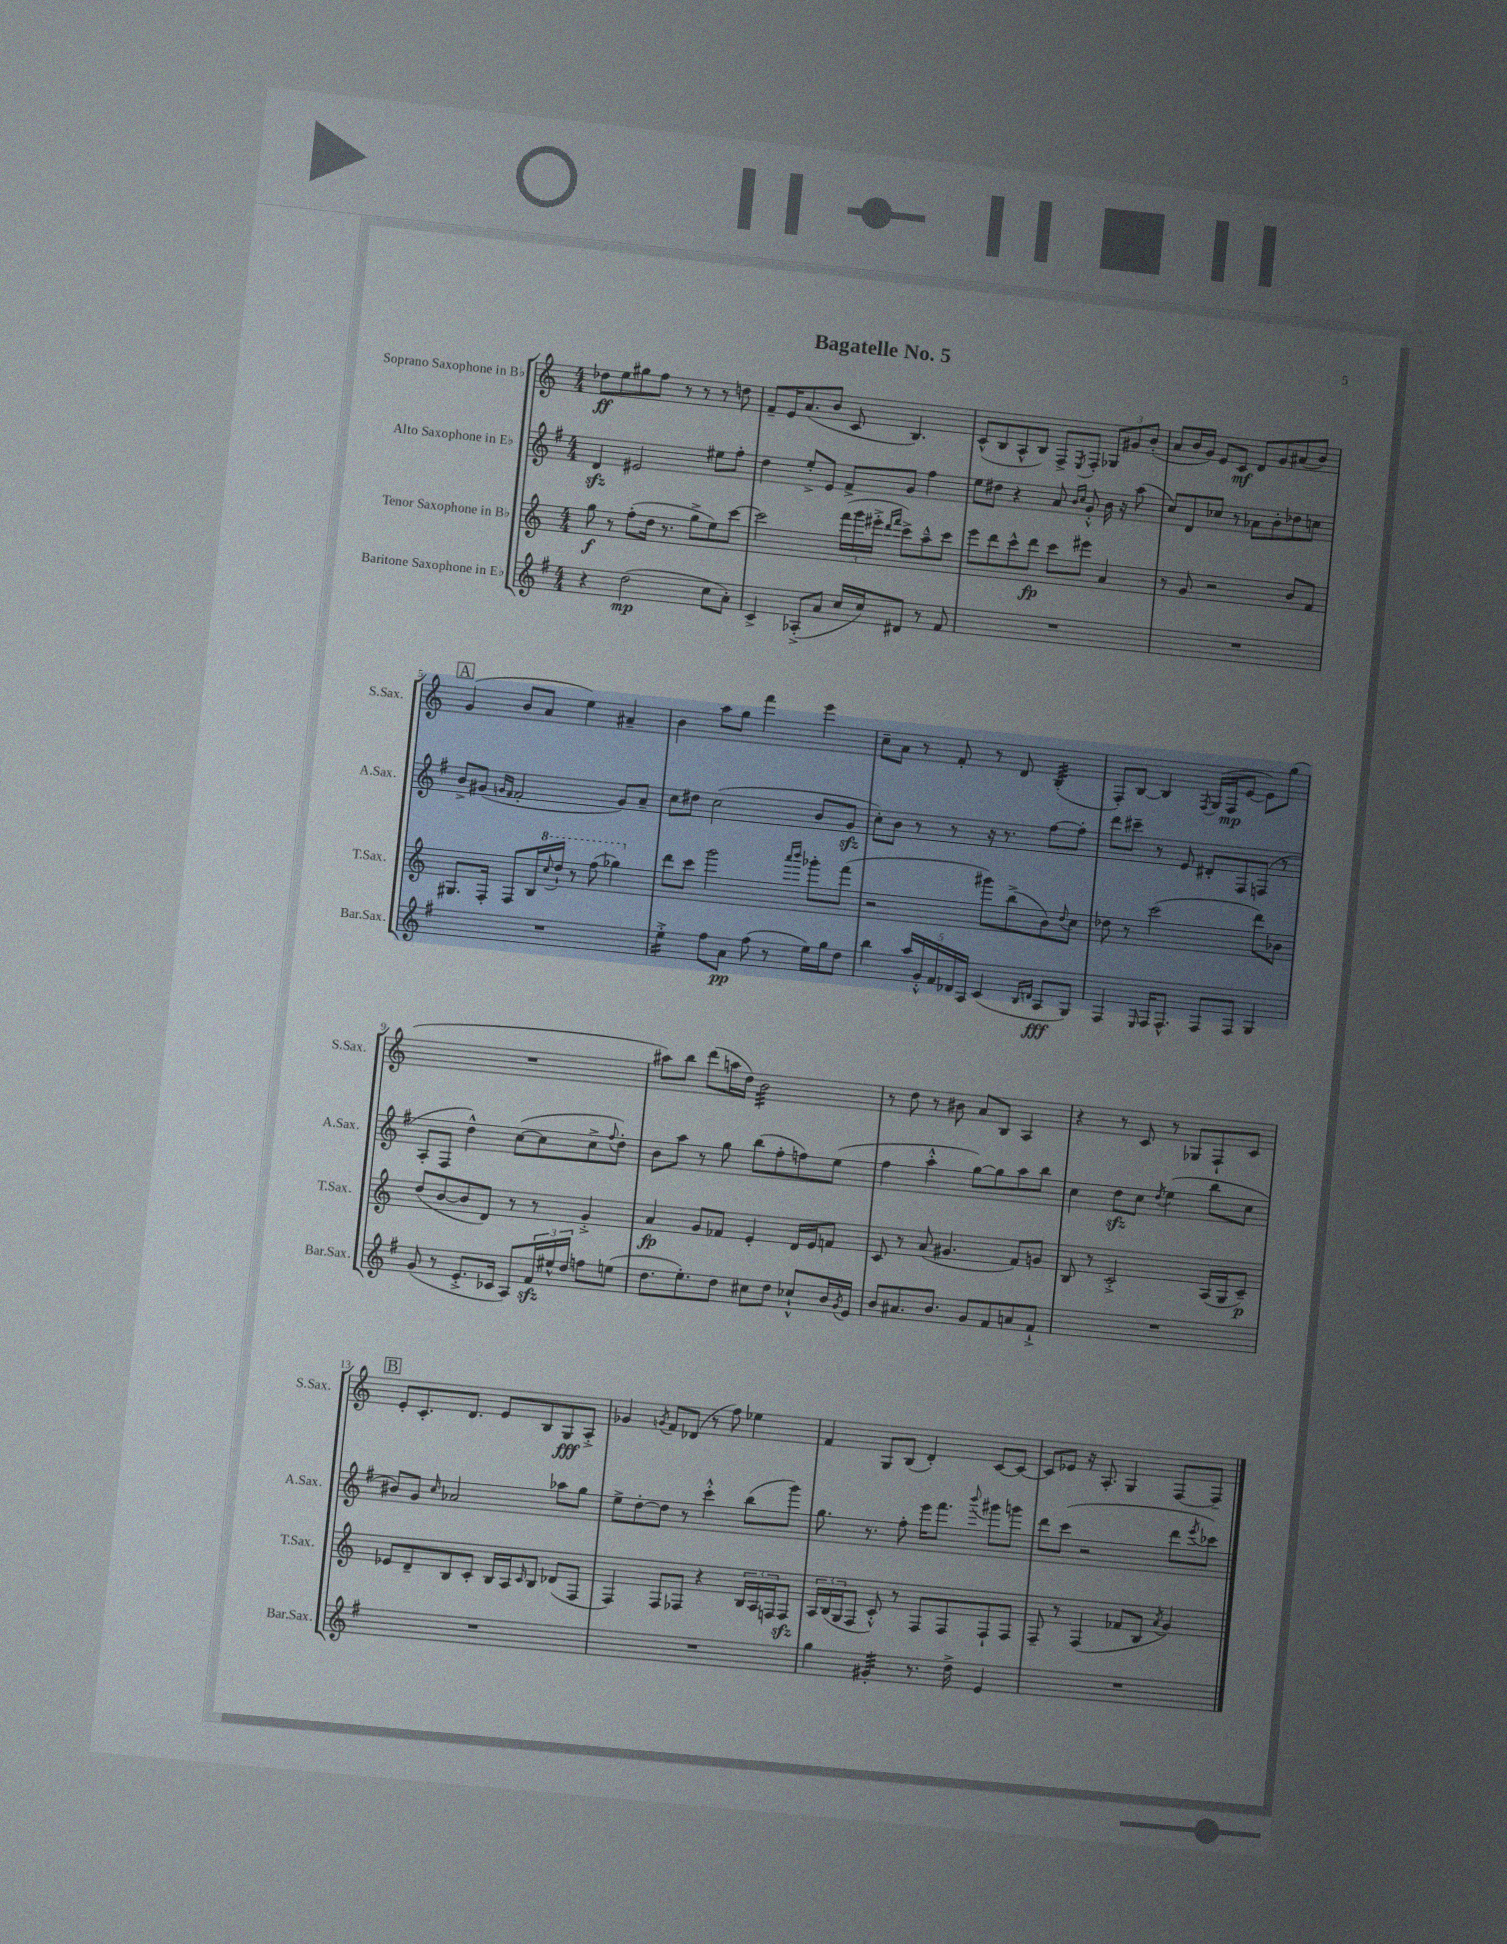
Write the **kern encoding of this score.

**kern	**kern	**kern	**kern
*staff4	*staff3	*staff2	*staff1
*clefG2	*clefG2	*clefG2	*clefG2
*k[f#]	*k[]	*k[f#]	*k[]
*M4/4	*M4/4	*M4/4	*M4/4
4r	8gg\	4d/	8dd-\L
.	8r	.	8ee\
(2dd\	(8ff'\L	2e#/	8gg#\
.	16dd\Jk	.	8ff\J
.	8.r	.	.
.	.	.	8r
.	8gg^\L	.	8r
8cc\L	8ee\)	8ee#\L	8r
8a'\J)	[8ccc\J	8ff#'\J	8dd\
=	=	=	=
4c^/	2ccc\]	4dd\	8f~/L
.	.	.	16e/K
.	.	.	(8.a/
(8A-'^/L	.	8ee'^/L	.
8a/J	.	8e/J	8b/J
16cc/LL	(24fff\LL	8f#^/L	8c/
.	24ggg\	.	.
16cc/J)	.	.	.
.	24eee#'^\JJ	.	.
.	16qqddd/LL	.	.
.	16qqfff/JJ	.	.
8d#/J	8ccc^\L)	8g/J	4.B/)
8r	8aa~^^\	4ff#\	.
8f#/	8ccc\J	.	.
=	=	=	=
1r	8eee\L	8ee\L	(8c^^/L
.	8ddd\	8dd#\J	8B/
.	8ccc^^\	4r	8A^^/
.	8ddd\J	.	8B/J)
.	8ccc\L	8a/	8F^/L
.	.	16qqb/LL	.
.	.	16qqcc/JJ	8qE/
.	8eee#\J	8g'^^/	8F'/J
.	4a/	16b\	12G-/L
.	.	16r	.
.	.	.	12g#/
.	.	(8aa\	.
.	.	.	(12b'/J
=	=	=	=
1r	8r	8cc/L)	8a/L
.	8g/	8d/	16b/L
.	.	.	16g/JJ)
.	2r	8cc-/J	8e/L
.	.	8r	8c/J
.	.	8a-\L	8d/L
.	.	8b'\	8g/
.	8b/L	8dd-\	(8a#/
.	8f/J	8cc\J	8b/J)
=	=	=	=
1r	8.G#/L	8b^/L	(4g/
.	.	(8g#/J	.
.	16F'/Jk	.	.
.	.	16qqg/LL	.
.	.	16qqf#/JJ	.
.	8F/L	2f#'/	8b/L
.	16B/L	.	8a/J
.	8qqccc/	.	.
.	16ddd`/JJ	.	.
.	8r	.	4ee\)
.	(8fff\	.	.
.	4ggg-\)	8g/L)	4a#~/
.	.	8a~/J	.
=	=	=	=
4ee'^\	8ddd\L	8cc\L	4b\
.	8ccc\J	8dd#\J	.
8ff#\L	2ggg\	(2cc\	8aa\L
8a\J	.	.	8gg\J
(8ff#\	.	.	4fff\
8r	.	.	.
.	16qqaaa/LL	.	.
.	16qqbbb/JJ	.	.
16ee\LL)	8ggg-'\L	8b/L	4eee\
16gg\J	.	.	.
8dd\J	(8fff\J	8g/J	.
=	=	=	=
4bb\	2r	8cc'\L)	8cc~\L
.	.	8b\J	8a\J
20aa/LL	.	8r	8r
20g'^^/	.	.	.
20f#/	.	.	.
.	.	8r	8f'/
20d-/	.	.	.
20A/JJ	.	.	.
(4c/	8ggg#\L)	16r	8r
.	.	8.r	.
.	(8bb^\	.	8d/
16qqB/LL	.	.	.
16qqd/JJ	.	.	.
8A/L	8b\)	[8ff#\L	(4B'/
.	8qqdd/	.	.
8G/J)	8cc\J	8ff#'\]J	.
=	=	=	=
4F#/	8dd-\	8ddd\L	8F'/L)
.	8r	8ccc#~\J	[8B/J
16qqE/	.	.	.
16F#/LK	(2ccc\	8r	4B/]
8.F#^^/J	.	.	.
.	.	8e/	.
.	.	.	8qF/
8F#/L	.	8d#'/L	(16G/LL
.	.	.	16F/J
8F#/J	.	8F#/	[8e/J
4G/	8ddd\L)	(8F/J	8e\]L)
.	8b-\J	8r	(8gg\J
=	=	=	=
(8g/	(8dd/L	8A'/L	1r
8r	[8b/	8F#/J	.
8.e'^/L	8b/]	4dd^^\)	.
.	8d/J)	.	.
16c-/Jk	.	.	.
8A/L)	8r	([8cc\L	.
24f#/L	8r	8cc\]	.
24ee#^^/	.	.	.
24dd/JJ	.	.	.
8ff\L	4g'^/	8cc^\	.
.	.	8qqff#/	.
(8ee\J	.	8dd'\J)	.
=	=	=	=
8.dd\L	4a/	8b\L	8aa#\L)
.	.	8aa\J	8bb\J
8.ee'\)	.	.	.
.	8g/L	8r	(8ddd\L
8dd\J	8f-/J	8gg\	16aa\L
.	.	.	16dd\JJ)
8cc#\L	4e'/	(8bb\L	2b\
8dd\J	.	8ff#'\	.
8cc-`^^/L	16d/LL	8ff\)	.
.	16e/J	.	.
16b/L	8f/J	(8ee\J	.
8qg/	.	.	.
16e/JJ	.	.	.
=	=	=	=
8b/L	8c/	4ff#\	8r
8.a#/	8r	.	8dd\
.	(8a/	4aa'^^\	8r
8.b/J	.	.	.
.	4.g#/	.	8b#\
8g/L	.	[8gg\L)	8a/L
8f#/	.	8gg\]	8B/J
8a/	8f/L)	8aa\	4A/
8f#`^/J	8g/J	8bb\J	.
=	=	=	=
1r	8B/	4cc\	4r
.	8r	.	.
.	2c'^/	8dd\L	8r
.	.	8cc\J	8c/
.	.	8qdd/	.
.	.	(4ee\	8r
.	.	.	8G-/L
.	(16A/LL	8bb\L	8F`/
.	16G/J	.	.
.	8c~/J)	8cc\J	8c/J
=	=	=	=
1r	8e-/L	8b#/L)	8e'/L
.	8d~/	8g/J	8.c'/
.	.	16qqcc/	.
.	8B/	2a-/	.
.	.	.	8.d/J
.	8c'/J	.	.
.	16B/LL	.	8e/L
.	16A/J	.	.
.	16qqc/	.	.
.	8B/J	.	8B/
.	(8d-/L	8aa-\L	8G/
.	8F/J	8gg\J	8A'^/J
=	=	=	=
1r	4F/)	8ee^\L	4g-/
.	.	[8dd'\	.
.	.	.	8qg/
.	8F/L	8dd\]J	8f/L
.	8F-/J	8r	(8d-/J
.	4r	4ccc'^^\	8r
.	.	.	8ff\)
.	24B/LL	(8bb\L	4ee-\
.	24A/	.	.
.	24F/J	.	.
.	8F/J	8ggg\J)	.
=	=	=	=
4gg\	24A/LL	8.gg\	4f/
.	(24B/	.	.
.	24G/J	.	.
.	8F/J	.	.
.	.	8.r	.
4g#'/	8c'^^/)	.	8G/L
.	8r	8ff#'\	(8B/J
8.r	8F/L	16eee\LK	4d'/)
.	.	8.fff#\J	.
.	8F/	.	.
16dd^\	.	.	.
.	.	8qqbbb/	.
4e/	8F`/	8ggg#\L	[8c/L
.	8F/J	8ggg\J	8c/_J
=	=	=	=
1r	8F~/	8ddd\L	8c/]L
.	8r	(8ccc\J	8e-/J
.	(4F/	2r	16r
.	.	.	8.A'/
.	8f-/L	.	4G/
.	8B/J	.	.
.	8qa/	.	.
.	4g/)	8ddd\L	[8F/L
.	.	8qeee/	.
.	.	8ccc-\J)	8F~/]J
==	==	==	==
*-	*-	*-	*-
